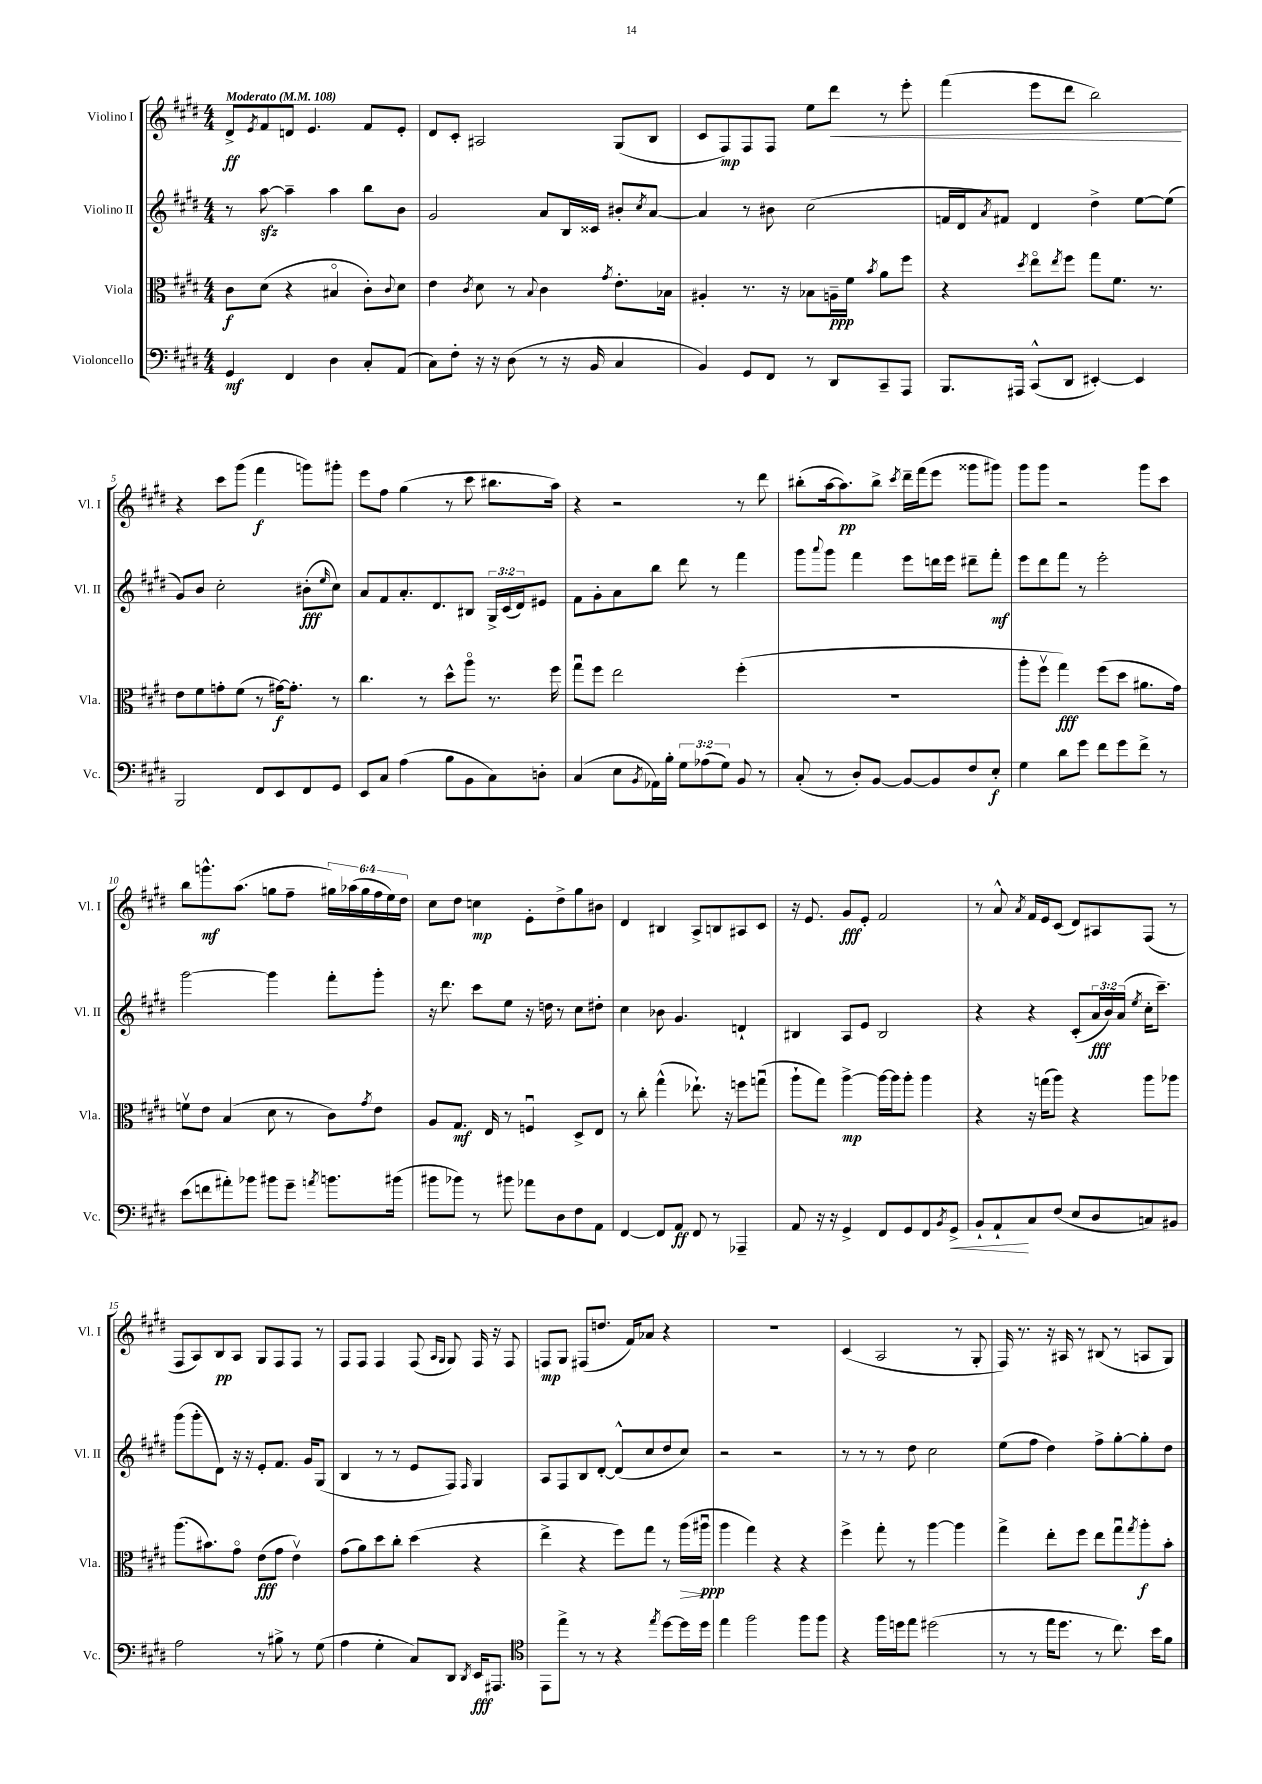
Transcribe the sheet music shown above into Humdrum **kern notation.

**kern	**kern	**kern	**kern
*staff4	*staff3	*staff2	*staff1
*clefF4	*clefC3	*clefG2	*clefG2
*k[f#c#g#d#]	*k[f#c#g#d#]	*k[f#c#g#d#]	*k[f#c#g#d#]
*M4/4	*M4/4	*M4/4	*M4/4
*MM108	*MM108	*MM108	*MM108
4GG#/	8c#\L	8r	8d#^/L
.	.	.	8qe/
.	(8d#\J	[8aa\	8f#/
4FF#/	4r	4aa~\]	8d/J
.	.	.	4.e/
4D#\	4B#o/	4aa\	.
8C#'/L	8c#'\L)	8bb\L	8f#/L
.	8qqc#/	.	.
(8AA/J	8d#\J	8b\J	8e'/J
=	=	=	=
8C#\L)	4e\	2g#/	8d#/L
8F#'\J	.	.	8c#'/J
.	8qc#/	.	.
16r	8d#\	.	2A#/
16r	.	.	.
(8D#\	8r	.	.
.	8qqB/	.	.
8r	4c#\	8a/L	.
16r	.	16B/L	.
16BB/	.	16c##/JJ	.
.	8qg#/	.	.
4C#/	8.e'\L	8b#'/L	(8G#/L
.	.	8qcc#/	.
.	.	[8a/J	8B/J
.	16B-\Jk	.	.
=	=	=	=
4BB/)	4A#'/	4a/]	8c#/L
.	.	.	8F#/)
8GG#/L	8.r	8r	8F#/
8FF#/J	.	8b#\	8F#/J
.	16r	.	.
8r	8B-\L	(2cc#\	8ee\L
8DD#/L	16A~\L	.	8ddd#\J
.	16f#\JJ	.	.
.	8qb/	.	.
8CC#~/	8a\L	.	8r
8AAA/J	8ff#\J	.	8eee'\
=	=	=	=
8.BBB/L	4r	16f/LL	(4fff#\
.	.	16d#/J	.
.	.	8qa/	.
.	.	8f#/J)	.
16AAA#/Jk	.	.	.
.	8qdd#/	.	.
(8CC#^^/L	8eeo\L	4d#/	8eee\L
.	8qee/	.	.
8DD#/J	8ff#\J	.	8ddd#\J
[4EE#'/)	8gg#\L	4dd#^\	2bb\)
.	8.f#\J	.	.
4EE#/]	.	[8ee\L	.
.	8.r	.	.
.	.	(8ee\]J	.
=	=	=	=
2BBB/	8e\L	8g#/L)	4r
.	8f#\	8b/J	.
.	8g'\	2cc#'\	8ccc#\L
.	(8f#\J	.	(8ggg#\J
8FF#/L	8r	.	4fff#\
8EE/	[16g#\LK)	.	.
.	8.g#'\]J	.	.
8FF#/	.	(8b#'\L	8ggg\L)
.	.	16qqee/	.
8GG#/J	8r	8cc#\J)	8ggg#'\J
=	=	=	=
8EE/L	4.cc#\	8a/L	8eee\L
8C#/J	.	8f#/	8ff#\J
(4A\	.	8.a'/	(4gg#\
.	8r	.	.
.	.	8.d#/	.
8B\L	8dd#^^\L	.	8r
8BB\	8aao\J	8B#/J	8ccc#\
8C#\)	8.r	24G#^/LL	8.bb#\L
.	.	(24c#/	.
.	.	24d#/J)	.
8D'\J	.	8e#/J	.
.	16ff#\	.	16aa\Jk)
=	=	=	=
(4C#/	8gg#u\L	8f#\L	4r
.	8ff#\J	8g#'\	.
8E\L	2ee\	8a\	2r
8qBB/	.	.	.
16AA-\L)	.	8bb\J	.
16B'\JJ	.	.	.
12G#\L	.	8ddd#\	.
(12A-\	.	.	.
.	.	8r	.
12G#\J)	.	.	.
8BB/	(4ff#'\	4fff#\	8r
8r	.	.	8ddd#\
=	=	=	=
(8C#'/	1r	8ggg#\L	(8bb#'\L
.	.	8qqaaa/	.
8r	.	8ggg#\J	[16aa\k
.	.	.	8.aa\])
8D#'/L)	.	4fff#\	.
[8BB/J	.	.	8bb#^\J
.	.	.	8qccc#/
8BB/_L	.	8eee\L	16ddd#~\LL
.	.	.	(16fff#\J
8BB/]	.	16ddd\L	8eee\J
.	.	16eee\JJ	.
8F#/	.	8ddd#~\L	8ggg##\L
8E'/J	.	8fff#'\J	8ggg#\J)
=	=	=	=
4G#\	8aa'\L	8eee\L	8ggg#\L
.	8ff#v\J	8ddd#\	8ggg#\J
8d#\L	4gg#\)	8fff#\J	2r
8g#\J	.	8r	.
8f#\L	(8ff#\L	2eee'\	.
8g#\	8dd#\J	.	.
8f#^\J	8.a#\L	.	8ggg#\L
8r	.	.	8ccc#\J
.	16g#\Jk)	.	.
=	=	=	=
(8e\L	8fv\L	[2ggg#\	8bb\L
8f\	8e\J	.	8.ggg^^\
8a#'\)	(4B/	.	.
.	.	.	(8.aa\J
8b-\J	.	.	.
8b#\L	8d#\	4ggg#\]	8gg\L
8g#~\J	8r	.	8ff#~\J
8qa/	.	.	.
8.b\L	8c#\L)	8fff#'\L	24gg#\LL)
.	.	.	(24aa-\
.	.	.	24gg#\
.	8qg#/	.	.
.	8e\J	8ggg#'\J	24ff#\
.	.	.	24ee\)
(16b#\Jk	.	.	.
.	.	.	24dd#\JJ
=	=	=	=
8b#\L	8A/L	16r	8cc#\L
.	.	8.ddd#\	.
8b-\J)	8.G#/J	.	8dd#\J
8r	.	8ccc#\L	4cc\
.	16E/	.	.
8b#\	8r	8ee\J	.
8a-\L	4Fu/	16r	8e'\L
.	.	16dd\	.
8D#\	.	8r	8dd#^\
8F#\	8D#^/L	8cc#\L	8gg#\
8AA\J	8E/J	8dd#'\J	8b#\J
=	=	=	=
[4FF#/	8r	4cc#\	4d#/
.	8cc#'\	.	.
8FF#/]L	(4gg#^^\	8b-\	4B#/
8AA/J	.	4.g#/	.
8FF#/	8.ee-`\)	.	8A^/L
8r	.	.	8B/
.	16r	.	.
4AAA-~/	8ff\L	4d`/	8A#/
.	(8ggu\J	.	8c#/J
=	=	=	=
8AA/	8aa`\L	4B#/	16r
.	.	.	8.e/
16r	8gg#\J)	.	.
16r	.	.	.
4GG#^/	[4aa^\	8A/L	8g#/L
.	.	8e/J	8e'/J
8FF#/L	16aa\_LL	2B#/	2f#/
.	16aa\]J	.	.
8GG#/	8aa'\J	.	.
8FF#/	4aa\	.	.
8qBB/	.	.	.
8GG#^/J	.	.	.
=	=	=	=
8BB`/L	4r	4r	8r
8AA`/	.	.	8a^^/
.	.	.	8qa/
8C#/	16r	4r	16f#/LL
.	(16gg\LK	.	16e/J
(8F#/J	8aa\J)	.	(8c#/J
8E/L	4r	(8c#'/L	8d#/L)
8D#/	.	24a/L	8A#/
.	.	24b/)	.
.	.	(24a/JJ	.
.	.	8qee/	.
8C/)	8aa\L	16cc#'\LK	(8F#/J
.	.	8.ccc#~\J)	.
8BB#/J	8aa-\J	.	8r
=	=	=	=
2A\	(8.aa\L	(8ggg#\L	8F#/L
.	.	8ggg#'\	8A/)
.	8.b#\)	.	.
.	.	8d#\J)	8B/
.	8g#o\J	16r	8A/J
.	.	16r	.
8r	(8e\L	8e'/L	8G#/L
8B#^\	8g#\J	8.f#/J	8F#/
8r	4ev\)	.	8F#/J
.	.	16g#/LK	.
(8G#\	.	(8G#/J	8r
=	=	=	=
4A\	(8g#\L	4B/	8F#/L
.	8a\)	.	8F#/J
4G#'\	8dd#\	8r	4F#/
.	8cc#'\J	8r	.
8C#/L)	(4dd#\	8e/L	(8F#/
.	.	.	16qqA/LL
.	.	.	16qqG#/JJ
8DD#/J	.	8F#/J)	8G#/)
8qDD#/	.	16qqF#/	.
16EE/LK	4r	4G#/	16F#/
8.AAA#/J	.	.	16r
.	.	.	8F#/
=	=	=	=
*clefC4	*	*	*
8EE\L	4ee^\	8A/L	8F/L
8ee^\J	.	8F#/	8G#/J
8r	4r	8B/	(8F#/L
8r	.	[8d#'/J	8.dd/J
4r	8ff#\L)	(8d#^^/]L	.
.	.	.	16f#/LK)
.	8gg#\J	8cc#/	8a-/J
8qee/	.	.	.
[8dd#\L	8r	8dd#/	4r
16dd#\]L	(16aa\LL	8cc#/J)	.
16dd#\JJ	16aa#u\JJ	.	.
=	=	=	=
4ee\	4aa\	2r	1r
2ff#\	4gg#\)	.	.
.	4r	2r	.
8ff#\L	4r	.	.
8ff#\J	.	.	.
=	=	=	=
4r	4ff#^\	8r	(4c#/
.	.	8r	.
16ff#\LL	8gg#'\	8r	2A/
16dd\J	.	.	.
8ee\J	8r	8dd#\	.
(2dd#\	[4aa\	2cc#\	.
.	4aa\]	.	8r
.	.	.	8G#'/
=	=	=	=
8r	4gg#^\	(8ee\L	16F#/)
.	.	.	8.r
8r	.	8ff#\J	.
16ee\LK	8ee'\L	4dd#\)	16r
8.dd#\J	.	.	16A#/
.	8ff#\J	.	8r
8r	8ee\L	8ff#^\L	(8B#/
8.cc#\)	8gg#u\	[8gg#'\	8r
.	8qgg#/	.	.
.	8aa'\	8gg#'\]	8A/L
16b\LK	.	.	.
8f#\J	8b'\J	8dd#\J	8G#/J)
==	==	==	==
*-	*-	*-	*-
